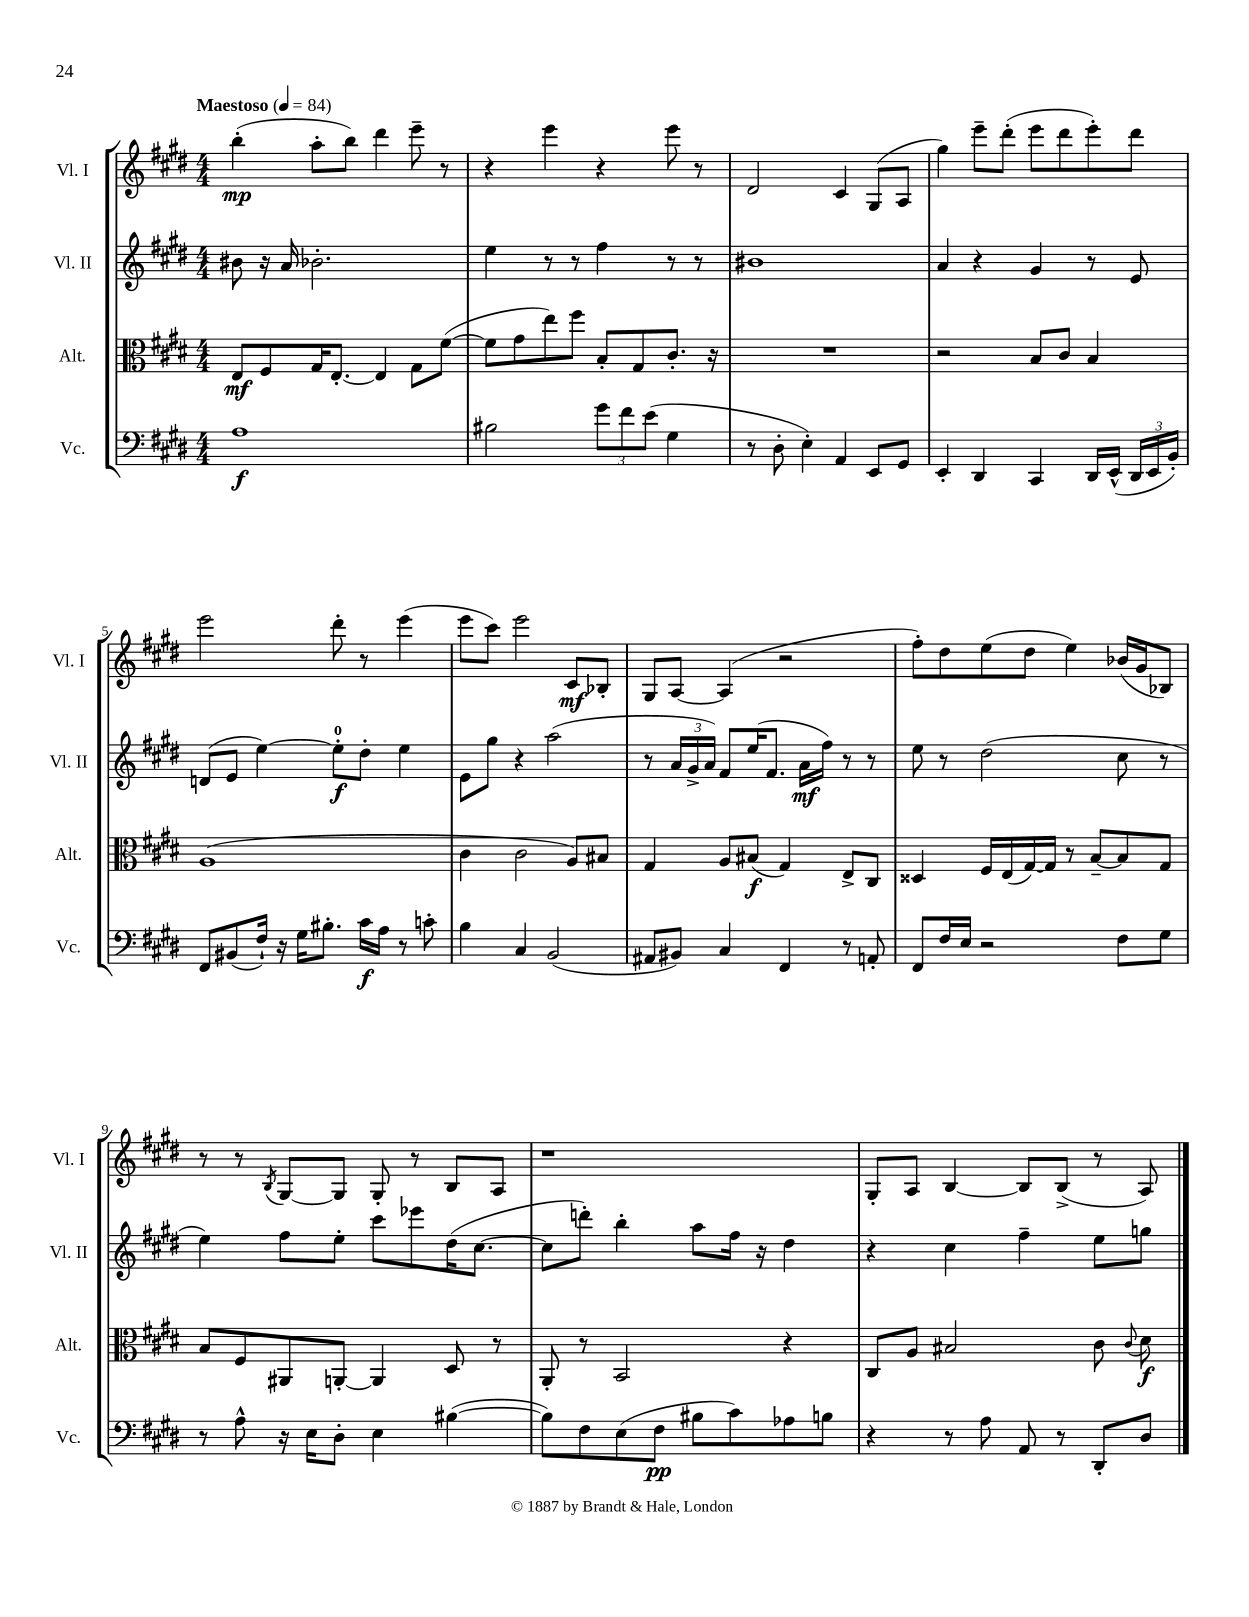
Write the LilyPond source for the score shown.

<<
\new StaffGroup <<
\new Staff = "s0" \with { instrumentName = "Vl. I" shortInstrumentName = "Vl. I" } {
    \clef treble \key e \major \numericTimeSignature \time 4/4 \tempo "Maestoso" 4 = 84
    \autoBeamOff b''4-.\mp( a''8[-. b''8]) dis'''4 e'''8-- r8 |
    r4 e'''4 r4 e'''8 r8 |
    dis'2 cis'4 gis8[( a8] |
    gis''4) e'''8[-- dis'''8]-.( e'''8[ dis'''8 e'''8-.) dis'''8] |
    e'''2 dis'''8-. r8 e'''4( |
    e'''8[ cis'''8]) e'''2 cis'8[\mf bes8]-. |
    gis8[ a8]~ a4( r2 |
    fis''8[-.) dis''8 e''8( dis''8] e''4) bes'16[( gis'16 bes8]) |
    r8 r8 \acciaccatura { b8 } gis8[~ gis8] gis8-. r8 b8[ a8] |
    r1 |
    gis8[-. a8] b4~ b8[ b8]->( r8 a8) \bar "|." |
}
\new Staff = "s1" \with { instrumentName = "Vl. II" shortInstrumentName = "Vl. II" } {
    \clef treble \key e \major \numericTimeSignature \time 4/4
    \autoBeamOff bis'8 r16 a'16 bes'2.-. |
    e''4 r8 r8 fis''4 r8 r8 |
    bis'1 |
    a'4 r4 gis'4 r8 e'8 |
    d'8[( e'8] e''4~) e''8[-0-.\f dis''8]-. e''4 |
    e'8[ gis''8] r4 a''2( |
    r8 \tuplet 3/2 { a'16[ gis'16-> a'16]) } fis'8[ e''16( fis'8.] a'16[\mf fis''16]) r8 r8 |
    e''8 r8 dis''2( cis''8 r8 |
    e''4) fis''8[ e''8]-. cis'''8[ ees'''8 dis''16( cis''8.]~ |
    cis''8[ d'''8]-.) b''4-. a''8[ fis''16] r16 dis''4 |
    r4 cis''4 fis''4-- e''8[ g''8] \bar "|." |
}
\new Staff = "s2" \with { instrumentName = "Alt." shortInstrumentName = "Alt." } {
    \clef alto \key e \major \numericTimeSignature \time 4/4
    \autoBeamOff e8[\mf fis8 gis16 e8.]~-. e4 gis8[ fis'8]~( |
    fis'8[ gis'8 e''8) fis''8] b8[-. gis8 cis'8.]-. r16 |
    R1 |
    r2 b8[ cis'8] b4 |
    a1( |
    cis'4 cis'2 a8[) bis8] |
    gis4 a8[ bis8]\f( gis4) e8[-> cis8] |
    disis4 fis16[ e16( gis16~) gis16] r8 b8[~-- b8 gis8] |
    b8[ fis8 ais,8 a,8]~-. a,4 dis8 r8 |
    a,8-. r8 b,2 r4 |
    cis8[ a8] bis2 cis'8 \appoggiatura { cis'8 } dis'8\f \bar "|." |
}
\new Staff = "s3" \with { instrumentName = "Vc." shortInstrumentName = "Vc." } {
    \clef bass \key e \major \numericTimeSignature \time 4/4
    \autoBeamOff a1\f |
    bis2 \tuplet 3/2 { gis'8[ fis'8 e'8]( } gis4 |
    r8 dis8-. e4-.) a,4 e,8[ gis,8] |
    e,4-. dis,4 cis,4 dis,16[ e,16]-^( \tuplet 3/2 { dis,16[ e,16 b,16]-.) } |
    fis,8[ bis,8( fis16]-!) r16 gis16[ bis8.]-. cis'16[\f a16] r8 c'8-. |
    b4 cis4 b,2( |
    ais,8[ bis,8]) cis4 fis,4 r8 a,8-. |
    fis,8[ fis16 e16] r2 fis8[ gis8] |
    r8 a8-^ r16 e16[ dis8]-. e4 bis4~( |
    bis8[) fis8 e8( fis8]\pp bis8[ cis'8) aes8 b8] |
    r4 r8 a8 a,8 r8 dis,8[-. dis8] \bar "|." |
}
>>
>>
